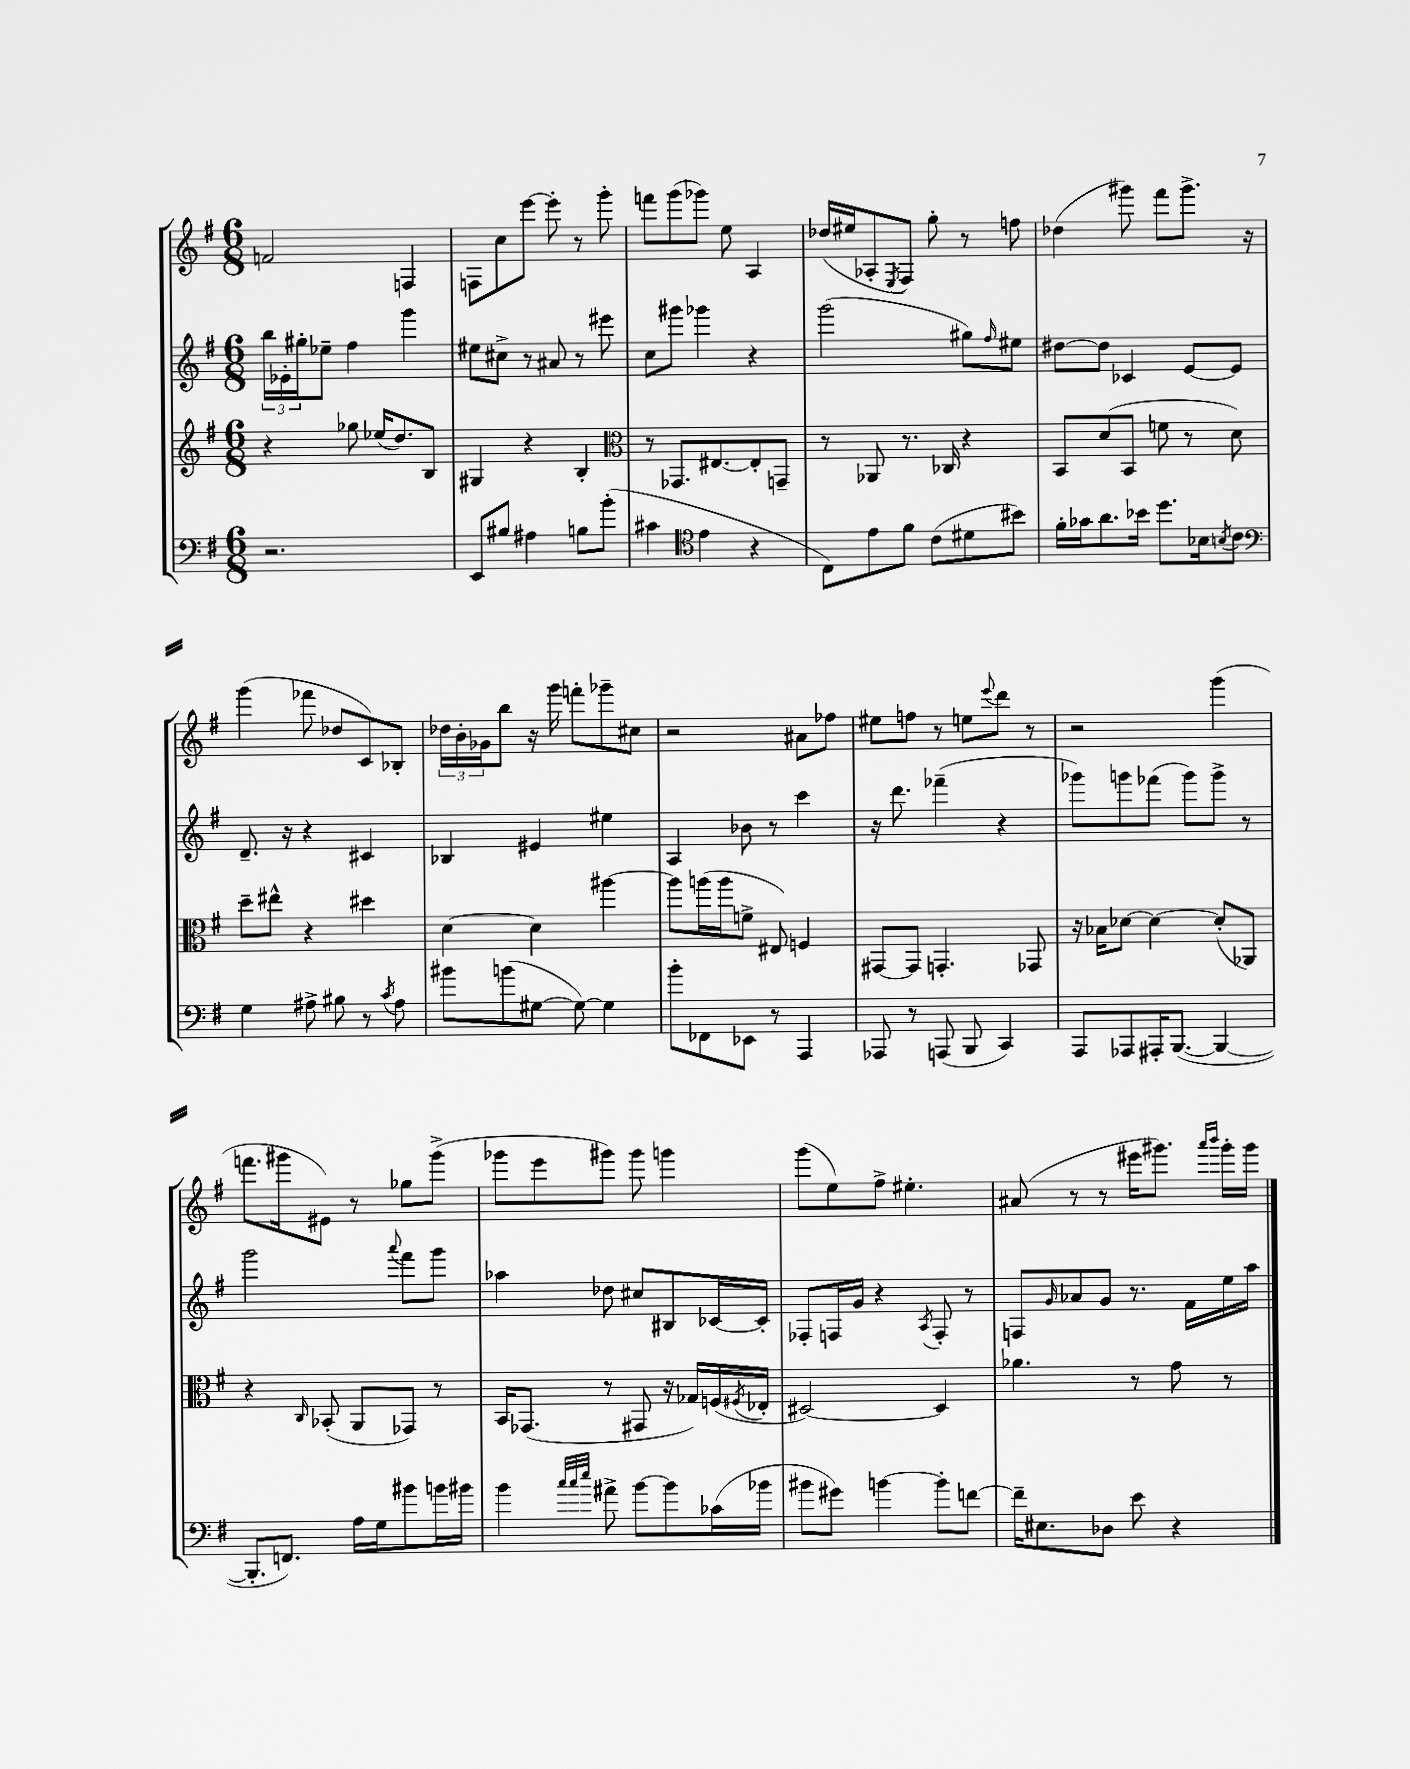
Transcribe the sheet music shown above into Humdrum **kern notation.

**kern	**kern	**kern	**kern
*staff4	*staff3	*staff2	*staff1
*clefF4	*clefG2	*clefG2	*clefG2
*k[f#]	*k[f#]	*k[f#]	*k[f#]
*M6/8	*M6/8	*M6/8	*M6/8
2.r	4r	24bb	2f
.	.	24e-'	.
.	.	24gg#'	.
.	.	8ee-~	.
.	8gg-	4ff#	.
.	(16ee-	.	.
.	8.dd)	.	.
.	.	4ggg	4F
.	8B	.	.
=	=	=	=
8EE	4G#	8ee#	8F
8B#	.	8cc#^	8cc
4A#	4r	8r	[8eee
.	.	8a#	8eee']
8B	4B'	8r	8r
(8b'	.	8eee#	8ggg'
=	=	=	=
*	*clefC3	*	*
4c#	8r	8cc	8fff
.	8.GG-	8ggg#	(8ggg
*clefC4	*	*	*
4e	.	4ggg-	8ggg-)
.	[8.E#	.	.
.	.	.	8ee
4r	8E#']	4r	4A
.	8GG~	.	.
=	=	=	=
8C)	8r	(2ggg	(16dd-
.	.	.	16ee#
8e	8AA-	.	8A-'
.	.	.	8qE
8f#	8.r	.	8F#)
(8c	.	.	8gg'
.	16C-	.	.
8d#	4r	8gg#)	8r
.	.	16qqff#	.
8b#)	.	8ee#	8ff
=	=	=	=
16f#'	8BB	[8dd#	(4dd-
16g-	.	.	.
8.a	(8d	8dd#]	.
.	8BB	4c-	8ggg#)
16b-	.	.	.
8.dd	8f	.	8fff#
.	8r	[8e	8.ggg#^
16B-	.	.	.
8qB	.	.	.
8c	8d)	8e]	.
.	.	.	16r
=	=	=	=
*clefF4	*	*	*
4G	8dd~	8.d~	(4ggg
.	8ee#^^	.	.
.	.	16r	.
8A#^	4r	4r	8fff-
8B#	.	.	8dd-
8r	4dd#	4c#	8c)
8qc	.	.	.
8A#	.	.	8B-'
=	=	=	=
8b#	[4d	4B-	24dd-
.	.	.	24b'
.	.	.	24g-
(8b	.	.	8bb
[8G#	4d]	4e#	16r
.	.	.	16ggg
8G#_)	.	.	8fff'
4G#]	[4aa#	4ee#	8ggg-~
.	.	.	8cc#
=	=	=	=
8b'	8aa#]	4A	2r
8FF-	(16aa	.	.
.	16aa	.	.
8EE-	8f^	8b-	.
8r	8E#)	8r	.
4AAA	4F	4ccc	8a#
.	.	.	8ff-
=	=	=	=
8AAA-	[8GG#	16r	8ee#
.	.	8.ddd	.
8r	8GG#]	.	8ff
(8AAA	4.GG'	(4fff-~	8r
8BBB	.	.	8ee
.	.	.	8qqeee
4CC)	.	4r	8ddd
.	8GG-	.	8r
=	=	=	=
8AAA	16r	8ggg-)	2r
.	16B-	.	.
8AAA-	[8d-	8ggg	.
16AAA#'	4d-_	(8fff-	.
([8.BBB	.	.	.
.	.	8ggg)	.
4BBB_	(8d-']	8ggg^	(4ggg
.	8AA-)	8r	.
=	=	=	=
8.BBB']	4r	2ggg	8.fff
8.FF)	.	.	16ggg#
.	16qqC	.	.
.	(8BB-'	.	8e#)
16A	8AA	.	8r
16G	.	.	.
.	.	8qqaaa	.
8b#	8GG-)	8fff#	8gg-
16b	8r	8ggg	(8ggg#^
16b#	.	.	.
=	=	=	=
4b	16BB	4aa-	8ggg-
.	(8.GG-	.	.
.	.	.	8eee
32qqcc	.	.	.
32qqcc	.	.	.
32qqee	.	.	.
8a#^	8r	8dd-	8ggg#)
[8b	8GG#	8cc#	8ggg#
8b]	16r	8B#	4ggg
.	16G-)	.	.
(16c-	(16F	[16c-	.
.	8qF#	.	.
16b-	16E-'	16c-']	.
=	=	=	=
8b#	[2D#)	8F-'	(8ggg
8g#)	.	16F	8ee)
.	.	16g	.
[4b	.	4r	8ff#^
.	.	.	4.ee#'
.	.	8qA	.
8b']	4D#]	8F'	.
[8f	.	8r	.
=	=	=	=
16f~]	4.a-	8F	(8a#
8.E#	.	.	.
.	.	16qqg	.
.	.	8a-	8r
8D-	.	8g	8r
8e	8r	8.r	16eee#
.	.	.	8.ggg#)
4r	8g	.	.
.	.	16f#	.
.	.	.	16qqaaa
.	.	.	16qqbbb
.	8r	16ee	16ggg#'
.	.	16aa	16ggg#
==	==	==	==
*-	*-	*-	*-
